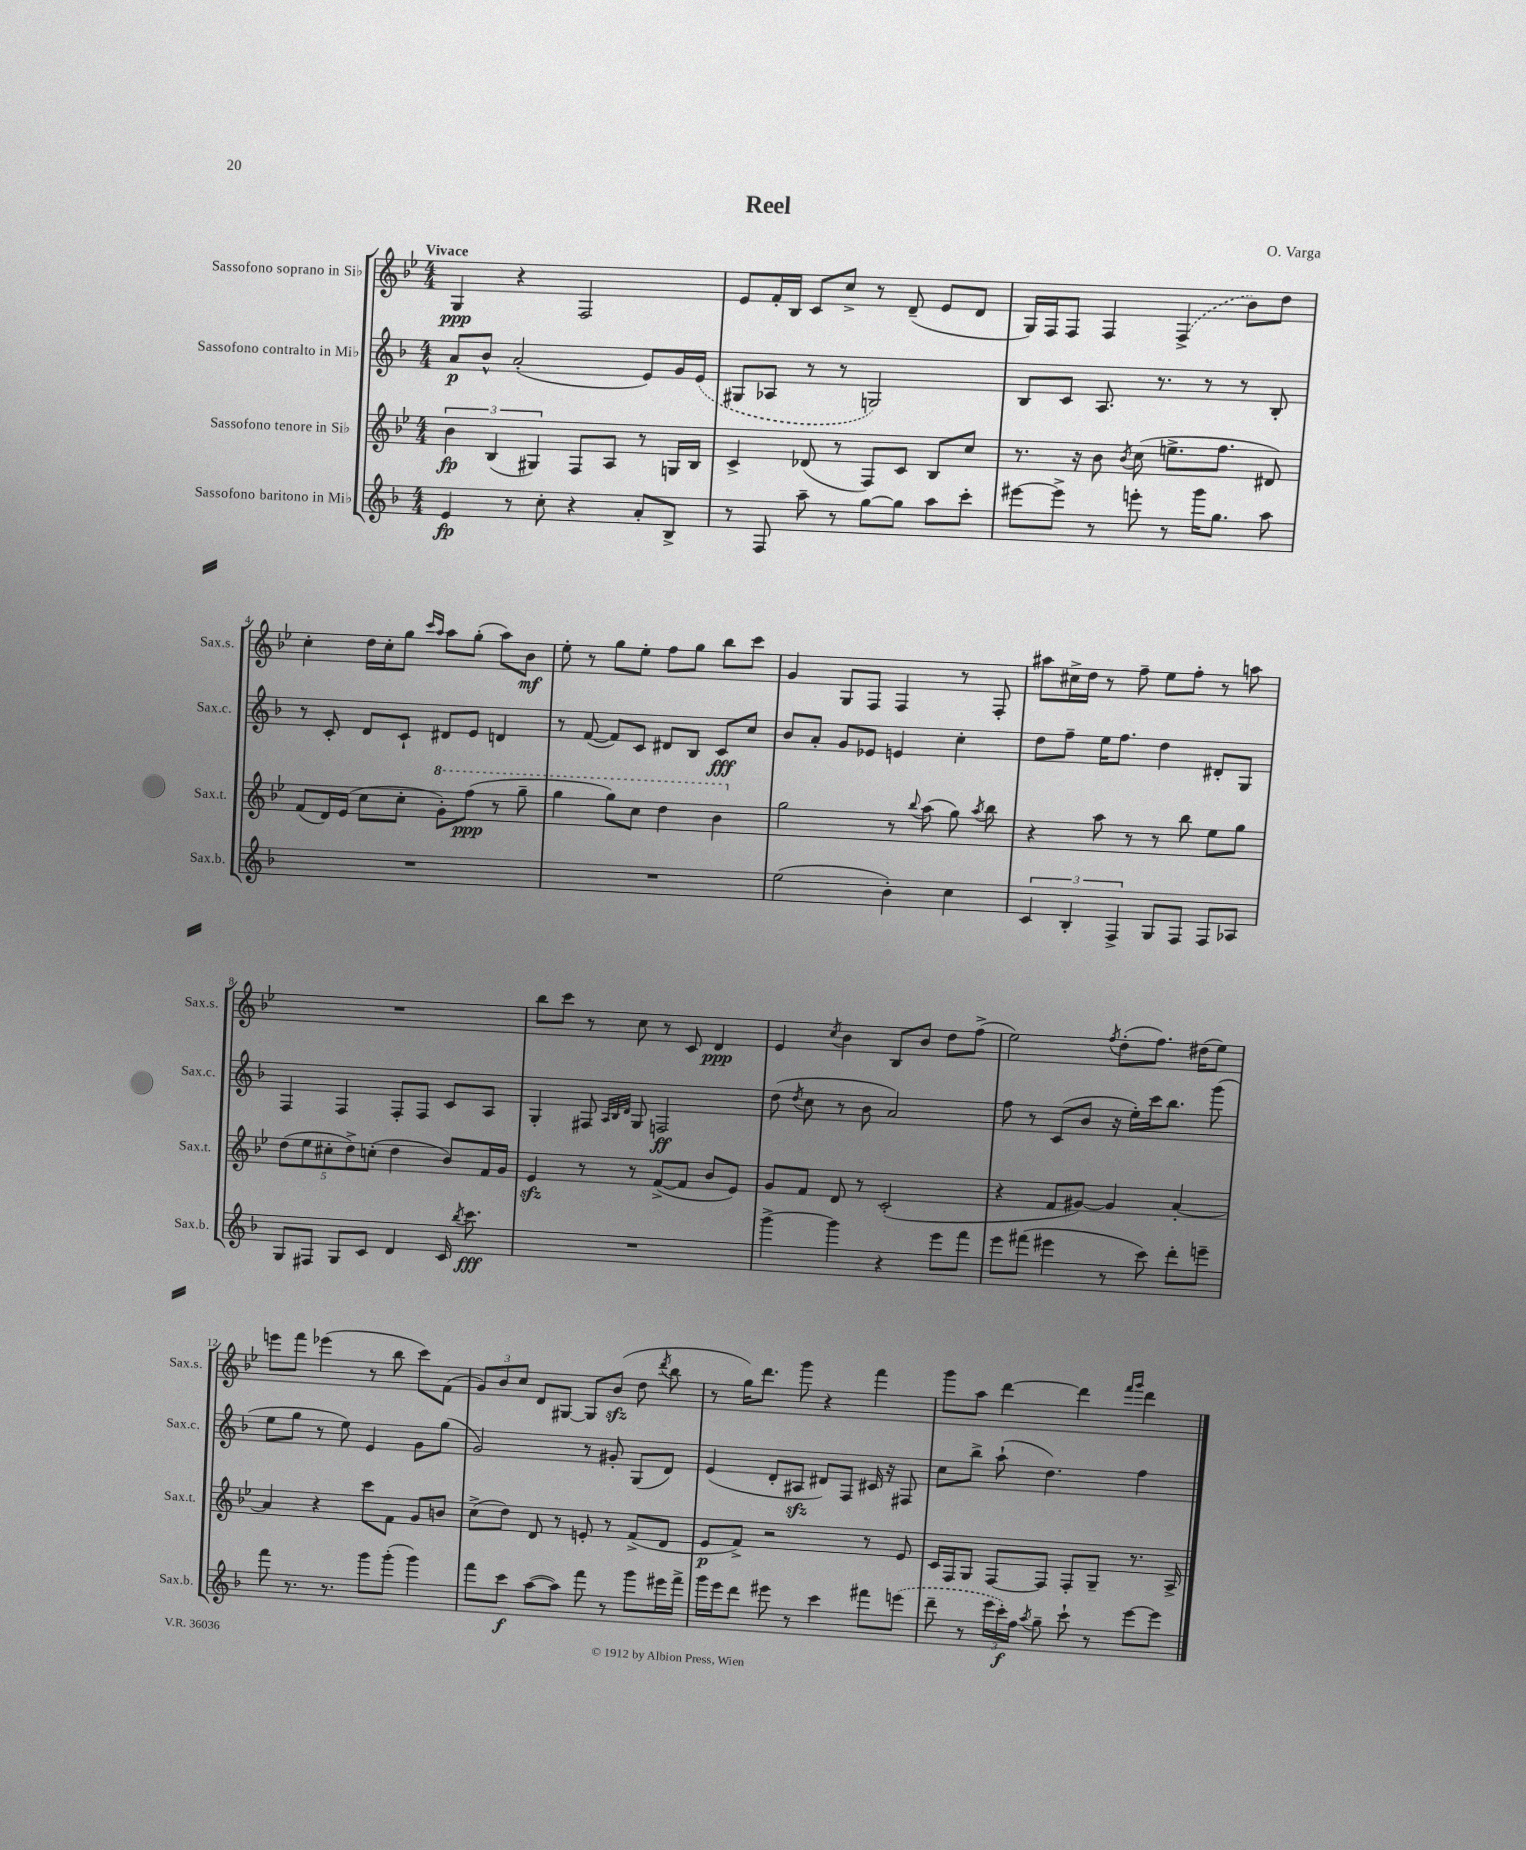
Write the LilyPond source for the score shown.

\header { title = "Reel" composer = "O. Varga" }
<<
\new StaffGroup <<
\new Staff = "s0" \with { instrumentName = "Sassofono soprano in Sib" shortInstrumentName = "Sax.s." } {
    \clef treble \key bes \major \numericTimeSignature \time 4/4 \tempo "Vivace"
    \autoBeamOff g4\ppp r4 f2 |
    ees'8[ f'16-. bes16] c'8[ c''8]-> r8 d'8--( ees'8[ d'8] |
    g16[) f16 f8] f4 \once \slurDashed f4->( bes'8[) d''8] |
    c''4-. d''16[ c''16-. g''8] \grace { c'''16[ a''16] } a''8[ g''8]-.( a''8[) bes'8]\mf |
    ees''8-. r8 g''8[ ees''8]-. f''8[ g''8] bes''8[ c'''8] |
    g'4 g8[ f8] f4 r8 f8-. |
    ais''8[ cis''16-> d''16] r8 f''8-- ees''8[ f''8]-. r8 a''8 |
    R1 |
    bes''8[ c'''8] r8 c''8 r8 c'8 d'4\ppp |
    ees'4 \acciaccatura { c''8 } bes'4 bes8[ bes'8] d''8[ f''8]->( |
    ees''2) \acciaccatura { f''8 } d''8[-.( f''8.]) dis''16[( ees''8]) |
    e'''8[ f'''8] ees'''4( r8 bes''8 c'''8[) f'8]( |
    \tuplet 3/2 { g'8[) bes'8 c''8] } d'8[ gis8]~ gis8[ bes'8]\sfz( d''8 \acciaccatura { d'''8 } bes''8 |
    r8 g''16[) d'''8.] g'''8 r4 f'''4 |
    g'''8[ a''8] d'''4~ d'''4 \grace { f'''16[ g'''16] } d'''4 \bar "|." |
}
\new Staff = "s1" \with { instrumentName = "Sassofono contralto in Mib" shortInstrumentName = "Sax.c." } {
    \clef treble \key f \major \numericTimeSignature \time 4/4
    \autoBeamOff a'8[\p bes'8]-^ a'2-.( e'8[) g'16 \once \slurDashed e'16]( |
    gis8[ aes8] r8 r8 g2) |
    bes8[ c'8] a8. r8. r8 r8 bes8-. |
    r8 c'8-. d'8[ c'8]-! dis'8[ e'8] d'4 |
    r8 f'8~( f'8[) c'8] dis'8[ bes8] c'8[\fff c''8] |
    bes'8[ a'8]-. g'8[ ees'8] e'4 c''4-. |
    d''8[ f''8]-- e''16[ f''8.] d''4 dis'8[-. g8] |
    f4 f4 f8[-. f8] c'8[ a8] |
    g4-. fis8 \grace { a32[ bes32 d'32] } g8 f2\ff |
    d''8( \acciaccatura { d''8 } c''8 r8 bes'8 a'2) |
    f''8 r8 c'8[( bes'8] r16 e''16[-.) c'''16 bes''8.] g'''8( |
    e''8[ g''8] r8 e''8) e'4 g'8[ g''8]( |
    g'2) r8 gis'8-. g8[( d'8]) |
    e'4( d'8[-. ais8]\sfz dis'8[) f8] cis'16 r16 fis8 |
    c''8[ bes''8]-> a''8-!( d''4.) f''4 \bar "|." |
}
\new Staff = "s2" \with { instrumentName = "Sassofono tenore in Sib" shortInstrumentName = "Sax.t." } {
    \clef treble \key bes \major \numericTimeSignature \time 4/4
    \autoBeamOff \tuplet 3/2 { bes'4\fp bes4( gis4) } f8[ a8] r8 g16[ bes16] |
    c'4-> des'8( r8 f8[) c'8] bes8[ c''8] |
    r8. r16 bes'8 \acciaccatura { bes'8 } c''8( e''8.[-> f''8.] dis'8) |
    f'8[( d'16) ees'16]( c''8[ c''8]-. \ottava #1 g''8[-.) f'''8]\ppp( r8 g'''8-- |
    g'''4 g'''8[) c'''8] d'''4 bes''4 \ottava #0 |
    g''2 r8 \appoggiatura { bes''8 } a''8( g''8) \acciaccatura { a''8 } bes''8 |
    r4 a''8 r8 r8 bes''8 ees''8[ g''8] |
    \tuplet 5/4 { d''8[( ees''8 cis''8-. d''8->) c''8]-.( } d''4 bes'8[) f'16 g'16] |
    ees'4\sfz r8 r8 f'8[~->( f'8] bes'8[ ees'8]) |
    g'8[ f'8] d'8 r8 c'2-.( |
    r4 f'8[ gis'8]~) gis'4 a'4~-. |
    a'4 r4 c'''8[ f'8] g'8[ b'8] |
    c''8[->( d''8]) d'8 r8 e'8-. r8 f'8[->( d'8] |
    ees'8[\p f'8]->) r2 r8 ees'8 |
    c'16[ f16 g8] f8[~ f8] f8[-. g8]-- r8. a16-> \bar "|." |
}
\new Staff = "s3" \with { instrumentName = "Sassofono baritono in Mib" shortInstrumentName = "Sax.b." } {
    \clef treble \key f \major \numericTimeSignature \time 4/4
    \autoBeamOff e'4\fp r8 c''8-. r4 a'8[-. bes8]-> |
    r8 f8 a''8-- r8 g''8[~ g''8] a''8[ c'''8]-. |
    eis'''8[~ eis'''8]-> r8 e'''8-. r8 g'''16[ g''8.] a''8 |
    R1 |
    R1 |
    e''2( bes'4-.) c''4 |
    \tuplet 3/2 { c'4 bes4-. f4-> } g8[ f8] f8[ aes8] |
    g8[ fis8] g8[ c'8] d'4 c'16 \acciaccatura { bes''8 } c'''8.\fff |
    R1 |
    g'''4~-> g'''4 r4 e'''8[ f'''8] |
    e'''8[ fis'''8]( eis'''4 r8 c'''8) d'''8[-. e'''8]-- |
    f'''8 r8. r8. g'''8[ g'''8]-.( g'''4) |
    f'''8[ c'''8]\f a''8[~( a''8]) f'''8 r8 g'''8[ eis'''16 f'''16]-> |
    g'''16[ e'''16 d'''8] eis'''8 r8 c'''4 fis'''8[ \once \slurDashed e'''8]( |
    d'''8-- r8 \tuplet 3/2 { e'''16[ c'''16-.\f) f''16] } \acciaccatura { a''8 } g''8-- c'''8-! r8 e'''8[~ e'''8] \bar "|." |
}
>>
>>
